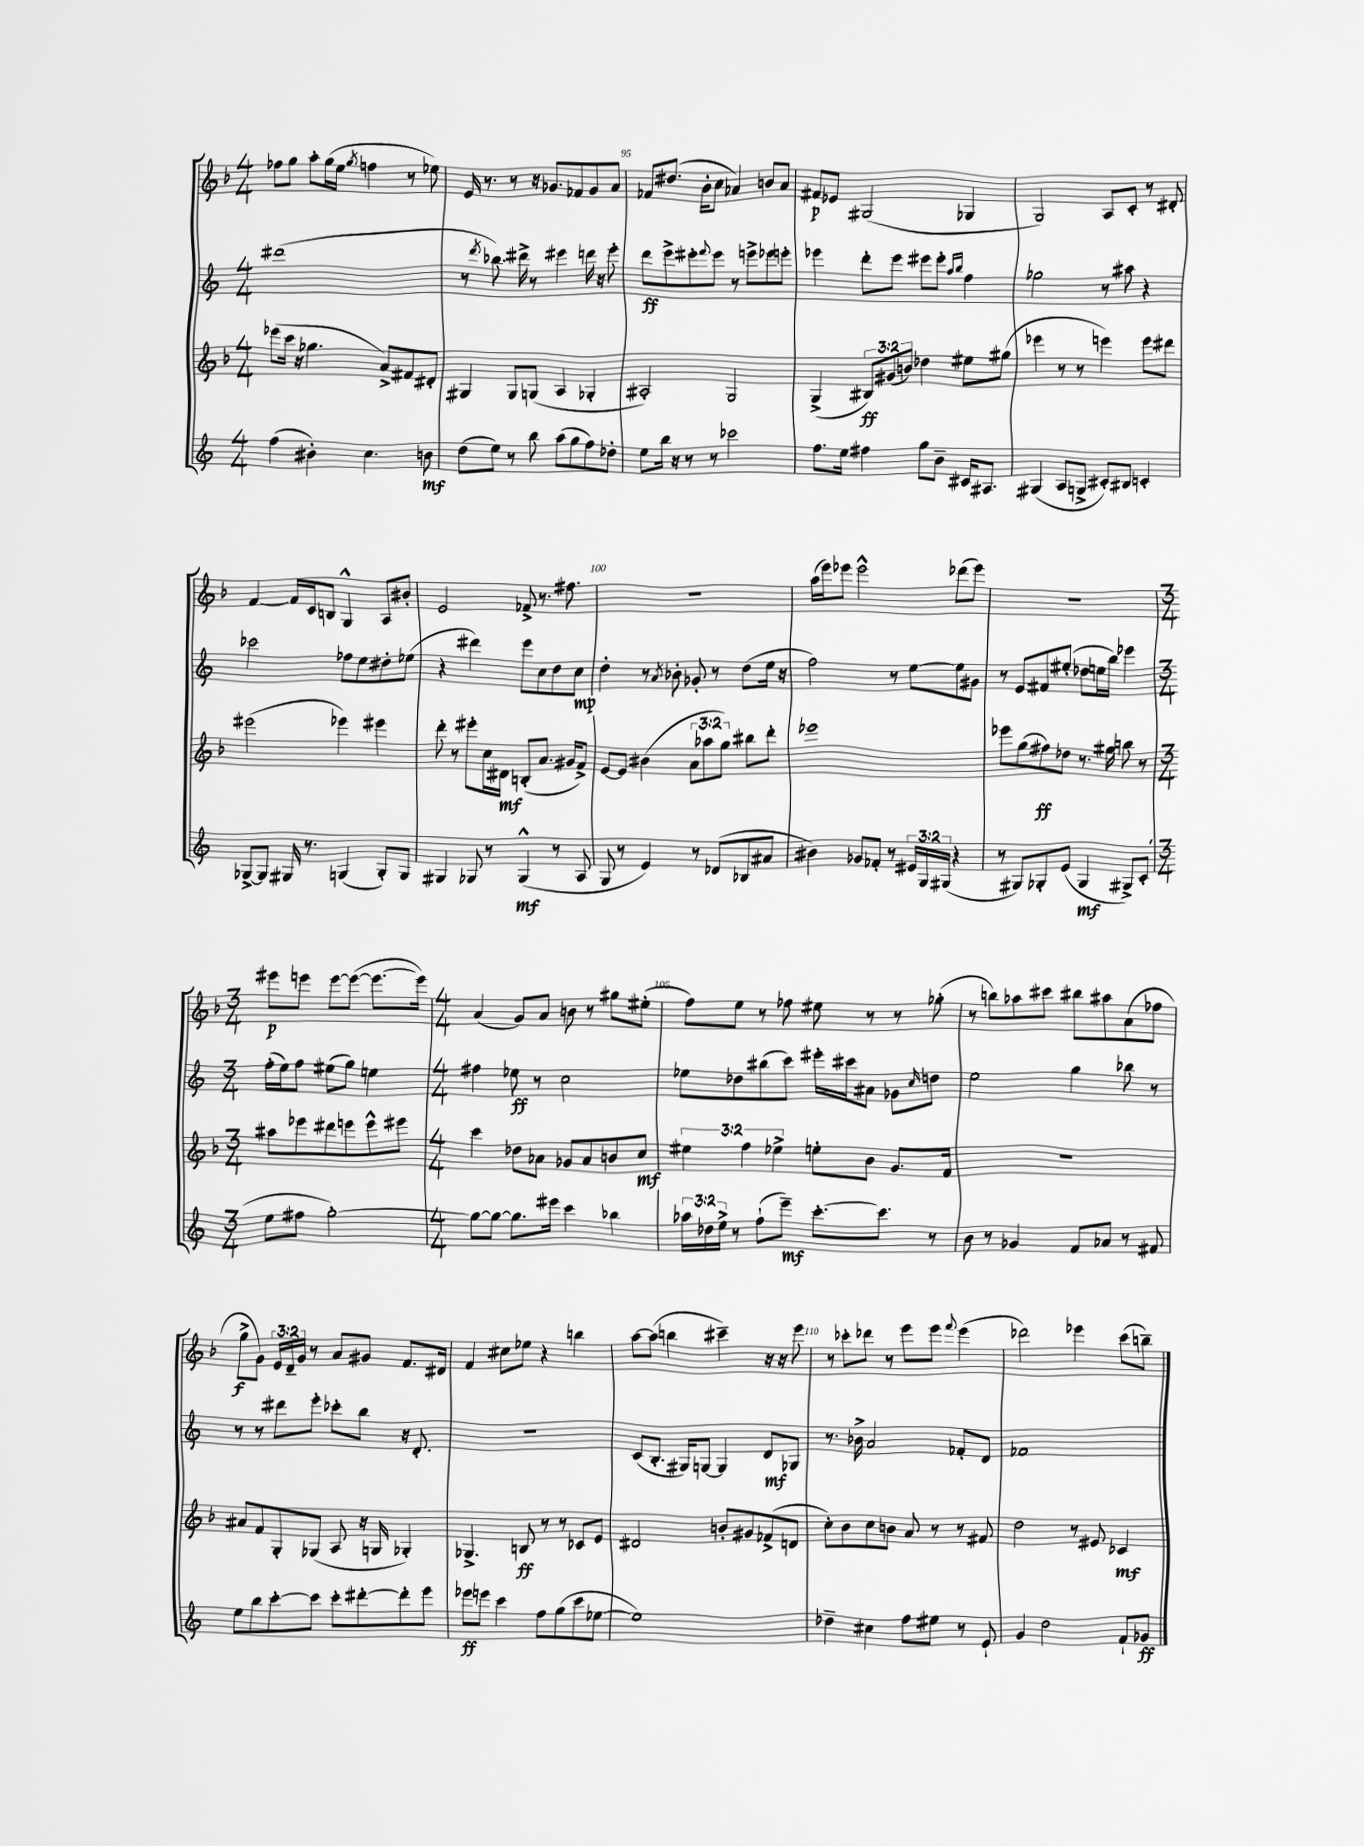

**kern	**kern	**kern	**kern
*staff4	*staff3	*staff2	*staff1
*clefG2	*clefG2	*clefG2	*clefG2
*k[]	*k[b-]	*k[]	*k[b-]
*M4/4	*M4/4	*M4/4	*M4/4
(4ff\	(8eee-\L	(1ddd#	8ff-\L
.	16ccc\Jk	.	8gg\J
.	16r	.	.
4b#'\)	4.gg-\	.	8aa'\L
.	.	.	(16gg\L
.	.	.	16ee\JJ
.	.	.	8qgg/
4.cc\	.	.	4ff\
.	8a^/L)	.	.
.	8f#/	.	8r
8b\	8d#'/J	.	8ee-\)
=	=	=	=
(8dd\L	4G#/	8r	16e/
.	.	.	8.r
.	.	8qddd/	.
8ee\J)	.	8.bb-\)	.
8r	8G#/L	.	8r
.	.	16ddd#^\	.
8bb\	(8G/J	8r	16r
.	.	.	8.g-/L
(8aa\L	4A/	4eee#\	.
8gg\	.	.	8f-/
8ff\)	4G-'/	16ddd\	8g-/
.	.	16r	.
8dd-'\J	.	8eee#'\	8a/J
=	=	=	=
8ee\L	2A#'/)	8ddd\L	8f-/L
16bb\Jk	.	8eee^\	(8.dd#/J
16r	.	.	.
8r	.	8eee#'\	.
.	.	.	16b-'\LK
.	.	8qqfff/	.
8r	.	8eee#\J	8cc\J
2ccc-\	2G/	8r	4a-/)
.	.	8eee^\L	.
.	.	8eee-\	8b/L
.	.	8eee'\J	8a-/J
=	=	=	=
8.ff\L	(4G^/	4eee-\	8f#/L
.	.	.	8e-/J
16ee\Jk	.	.	.
4ff#\	12B#/L)	8ddd'\L	(2G#/
.	(12g#/	.	.
.	.	8eee-\J	.
.	12b/J)	.	.
8gg\L	4dd-\	8eee#\L	.
8b~\J	.	8eee#'\J	.
.	.	16qqaa/LL	.
.	.	16qqbb/JJ	.
16c#/LK	8ee#\L	4ff\	4G-/
8.A#/J	.	.	.
.	(8gg#\J	.	.
=	=	=	=
(4G#/	4eee-\	2gg-\	2G/)
8A/L	8r	.	.
8G^/J	8r	.	.
8c#'/L)	4eee\)	8r	8A/L
8B#/J	.	8aa#\	8c'/J
4c'/	8eee\L	4r	8r
.	8ddd#\J	.	8d#'/
=	=	=	=
[8G-^/L	(2eee#\	2ccc-\	[4f/
8G-/]J	.	.	.
16G#/	.	.	16f/]LL
8.r	.	.	16c/J
.	.	.	8B/J
(4G/	4eee-\)	8ff-\L	4G^^/
.	.	8ee\	.
8G'/L)	4eee#\	8dd#'\	8A/L
8G/J	.	(8ee-\J	8b#'/J
=	=	=	=
4G#/	8ddd'\	4r	2e/
.	8r	.	.
8G-/	8eee#'\L	4ddd#\)	.
8r	16cc\L	.	.
.	16d#\JJ	.	.
(4G-^^/	(8B'/L	8eee\L	8f-^/
.	8.a/J	8cc\	8.r
8r	.	8dd\	.
.	16g#/LK	.	8.ff#\
8A/	8f^/J)	8cc\J	.
=	=	=	=
8G/	[8e/L	4dd'\	1r
8r	8e/]J	.	.
4e/)	(4b#\	8r	.
.	.	8qa/	.
.	.	8b-'\	.
8r	12a\L	8g-'/	.
.	12aa-\	.	.
(8d-/L	.	8r	.
.	12gg\J)	.	.
8B-/	8bb#\L	(8dd\L	.
8a#/J	8ddd'\J	16ee\Jk	.
.	.	16r	.
=	=	=	=
4b#\)	1eee-	2ff\)	(16aa\LL
.	.	.	16eee\J)
.	.	.	8eee-\J
8g-/L	.	.	2eee-^^\
8f-'/J	.	.	.
8r	.	8r	.
24e#/LL	.	[8ee\L	.
24G/	.	.	.
(24G#/JJ	.	.	.
4r	.	8ee\]	(8ddd-\L
.	.	8g#\J	8eee-\J)
=	=	=	=
8r	8eee-\L	8r	1r
8G#/L)	(8gg\	8e/L	.
8G-'/	8ff#\)	8f#/	.
(8e/J	8dd-\J	(8ee#'/J	.
4G-/	8.r	8dd-\L	.
.	.	16ee\L	.
.	16gg#\	16bb\JJ)	.
8G#^/L)	8bb\	4eee-\	.
(8c'/J	8r	.	.
=	=	=	=
*M3/4	*M3/4	*M3/4	*M3/4
8ee\L	8aa#\L	(16ff'\LL	8eee#\L
.	.	16ee\J)	.
8ff#\J	8eee-\	8ff\J	8eee\J
[2gg'\)	8ddd#\	(8ee#\L	[8eee\L
.	8eee\	8gg\J)	(8eee\_J
.	8eee^^\	4ee\	8.eee\_L
.	8eee#\J	.	.
.	.	.	16eee\]Jk)
=	=	=	=
*M4/4	*M4/4	*M4/4	*M4/4
8gg\_L	4ccc\	4ff#\	(4a/
8gg\_J	.	.	.
8.gg\]L	8dd-\L	8ee-\	8g/L)
.	8a-\J	8r	8a/J
16eee#\Jk	.	.	.
4ccc\	8g-/L	2cc\	8b\
.	8a-/	.	8r
4bb-\	8b/	.	8gg#\L
.	8cc/J	.	(8ee#'\J
=	=	=	=
24aa-\LL	6ee#\	8ee-\L	8ff\L)
24dd-\	.	.	.
24ee^\JJ	.	.	.
8r	.	8dd-\	8ee\J
.	6ff\	.	.
(8ff`\L	.	(8bb#\	8r
.	6ee-^\	.	.
8eee~\J)	.	8ccc\J)	8ff-\
[8.ccc'\L	8ee'\L	16eee#'\LL	8ee#\
.	.	16ccc#\J	.
.	8b-\J	8a#\J	8r
8.ccc\]J	.	.	.
.	8.g/L	8g-\L	8r
.	.	16qqcc/	.
8r	.	8dd\J	(8gg-'\
.	16f/Jk	.	.
=	=	=	=
8b\	1r	2ee\	8r
8r	.	.	8bb\L)
4g-/	.	.	8aa-\
.	.	.	8ccc#\J
8f/L	.	4gg\	8bb#\L
8a-/J	.	.	8aa#\
8r	.	8bb-\	(8a\
8f#/	.	8r	8ff-\J
=	=	=	=
8ee\L	8a#/L	8r	8gg^\L
8bb\	8f/	8r	8g\J)
[8ccc'\	8G'/	8ddd#\L	24e/LL
.	.	.	24d~/
.	.	.	24g/JJ
8ccc\]J	(8G-/J	8eee'\J	8r
8ccc'\L	8A/	8ccc-'\L	8a/L
[8ddd#'\	16r	8bb\J	8g#/J
.	16G/	.	.
8ddd#'\]	4G-'/)	16r	8.f/L
.	.	8.d'/	.
8eee\J	.	.	.
.	.	.	16d#/Jk
=	=	=	=
8eee-\L	4.G-^/	1r	4f/
8eee\J	.	.	.
4ccc\	.	.	8cc#\L
.	8B/	.	8ee-\J
8ff\L	8r	.	4r
(8gg\	8r	.	.
8ccc\	8c-/L	.	4bb\
[8ee-\J	8e/J	.	.
=	=	=	=
1ee-])	2d#/	(8c/L	[8aa\L
.	.	8.B'/J	(8aa\]J
.	.	.	4bb\
.	.	16G#/LK)	.
.	.	[8G/J	.
.	8b'/L	4G/]	4ccc#~\)
.	8g#/	.	.
.	(8f-^/	8d/L	16r
.	.	.	16r
.	8d/J	8G-/J	8eee\
=	=	=	=
4dd-~\	8cc'\L)	8.r	8r
.	8b-\	.	8ccc-'\L
.	.	16b-^\	.
4cc#\	8cc\	2a/	8ddd-\J
.	8b\J	.	8r
8ff\L	8a/	.	8eee\L
8ee#\J	8r	.	8eee\J
.	.	.	8qqfff/
8r	8r	8f-'/L	(4eee\
8e`/	8f#/	8d/J	.
=	=	=	=
4g/	2dd\	1f-	2ddd-\)
2dd\	.	.	.
.	8r	.	4eee-\
.	8e#/	.	.
8f`/L	4c-/	.	(8ccc\L
8g-/J	.	.	8bb~\J)
==	==	==	==
*-	*-	*-	*-
